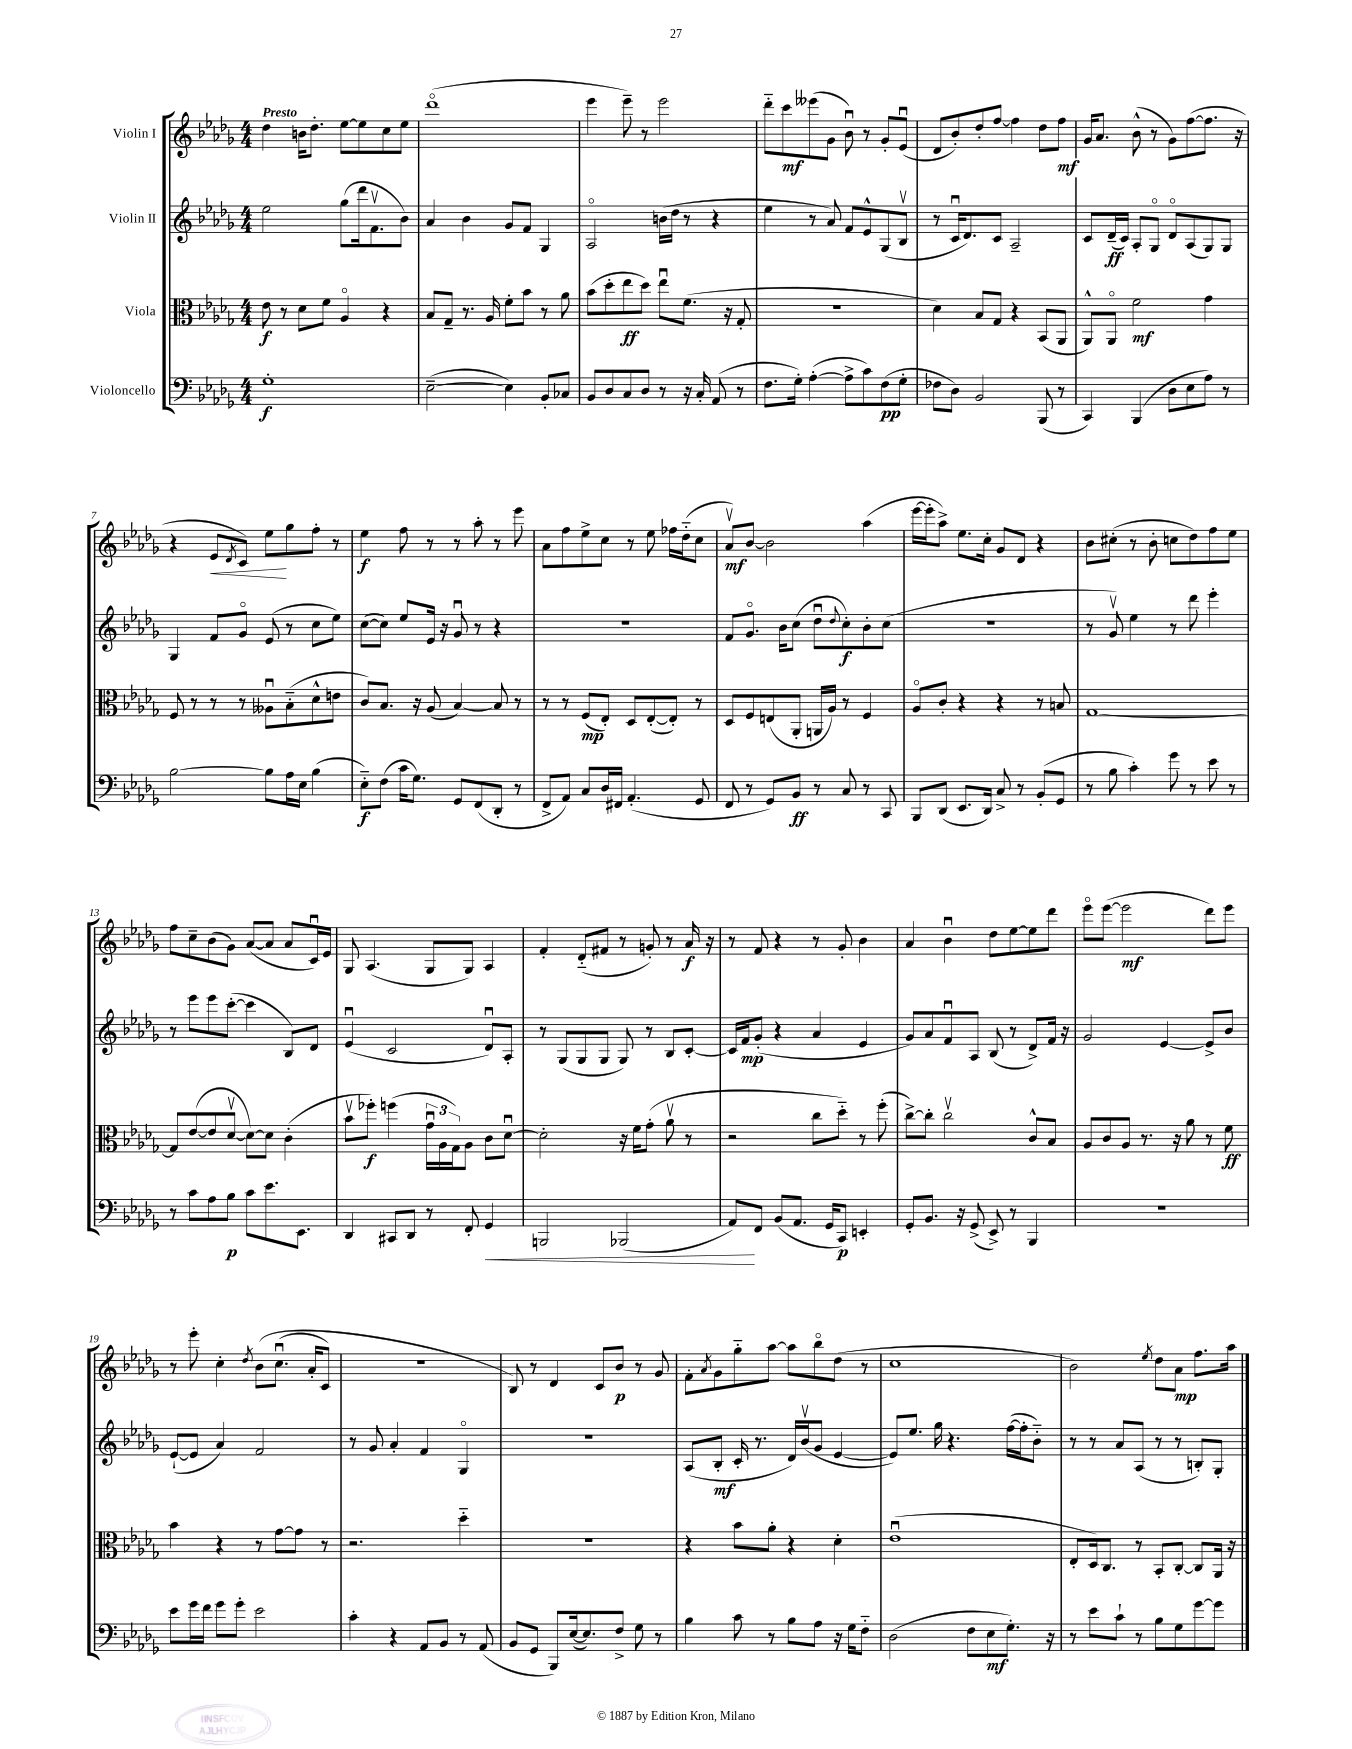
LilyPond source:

<<
\new StaffGroup <<
\new Staff = "s0" \with { instrumentName = "Violin I" } {
    \clef treble \key des \major \numericTimeSignature \time 4/4 \tempo "Presto"
    des''4 b'16 des''8.-. ees''8~ ees''8 c''8 ees''8 |
    des'''1\flageolet( |
    ees'''4 ees'''8--) r8 ees'''2 |
    des'''8-_ c'''8\mf eeses'''8( ges'8 bes'8\downbow) r8 ges'8-. ees'8\downbow( |
    des'8 bes'8-.) des''8-. f''8~ f''4 des''8 f''8\mf |
    ges'16 aes'8. bes'8-^( r8 ges'8) f''8~( f''8. r16 |
    r4 ees'8\< \acciaccatura { des'8 } c'8) ees''8\! ges''8 f''8-. r8 |
    ees''4\f f''8 r8 r8 aes''8-. r8 ees'''8 |
    aes'8 f''8 ees''8-> c''8 r8 ees''8 fes''16 des''16-_( c''8 |
    aes'8\upbow\mf) bes'8~ bes'2 aes''4( |
    ees'''16~ ees'''16-. aes''8->) ees''8. c''16-. ges'8 des'8 r4 |
    bes'8 cis''8-.( r8 bes'8-. c''8 des''8) f''8 ees''8 |
    f''8 c''8-- bes'8( ges'8) aes'8~( aes'8 aes'8 c'16\downbow) ees'16 |
    ges8 aes4.( ges8 ges8) aes4 |
    f'4-. des'8-_( fis'8 r8 g'8-.) r8 aes'16\f r16 |
    r8 f'8 r4 r8 ges'8-. bes'4 |
    aes'4 bes'4\downbow des''8 ees''8~ ees''8 des'''8 |
    ees'''8\flageolet ees'''8~( ees'''2\mf des'''8) ees'''8 |
    r8 ees'''8-. c''4-. \acciaccatura { des''8 } bes'8\( c''8.\downbow( aes'16-. c'8) |
    r1 |
    bes8\) r8 des'4 c'8 bes'8\p r8 ges'8 |
    f'8-. \acciaccatura { aes'8 } ges'8 ges''8-_ aes''8~ aes''8 bes''8\flageolet des''8( r8 |
    c''1 |
    bes'2) \acciaccatura { ees''8 } des''8 aes'8\mp f''8. aes''16 \bar "|." |
}
\new Staff = "s1" \with { instrumentName = "Violin II" } {
    \clef treble \key des \major \numericTimeSignature \time 4/4
    ees''2 ges''8( des'''16 f'8.\upbow bes'8) |
    aes'4 bes'4 ges'8 f'8 ges4 |
    aes2\flageolet b'16( des''16 r8 r4 |
    ees''4 r8 aes'8) f'8 ees'8-^ ges8( bes8\upbow |
    r8 c'16\downbow des'8.) c'8 aes2-- |
    c'8 des'16--\ff( c'16) aes8-. ges8\flageolet des'8\flageolet aes8( ges8) ges8 |
    ges4 f'8 ges'8\flageolet ees'8( r8 c''8 ees''8) |
    c''8~( c''8) ees''8 ees'16 r16 ges'8\downbow r8 r4 |
    R1 |
    f'8 ges'8.\flageolet bes'16 c''8( des''8\downbow \appoggiatura { des''8 } c''8-.\f) bes'8-. c''8( |
    R1 |
    r8 ges'8\upbow) ees''4 r8 des'''8 ees'''4-. |
    r8 ees'''8 ees'''8 c'''8~-.( c'''4 bes8) des'8 |
    ees'4\downbow( c'2 des'8\downbow) aes8-. |
    r8 ges8( ges8 ges8 ges8) r8 bes8 c'8~-. |
    c'16 f'16\mp ges'8-.( r4 aes'4 ees'4 |
    ges'8) aes'8 f'8\downbow aes8 bes8( r8 des'8->) f'16 r16 |
    ges'2 ees'4~ ees'8-> bes'8 |
    ees'8~-!( ees'8 aes'4) f'2 |
    r8 ges'8 aes'4-. f'4 ges4\flageolet |
    R1 |
    aes8( bes8-.\mf c'16-. r8. des'16) bes'16\upbow( ges'8 ees'4~ |
    ees'8) ees''8. ges''16 r4. f''16~( f''16-. bes'8-_) |
    r8 r8 aes'8 aes8( r8 r8 b8-.) ges8-. \bar "|." |
}
\new Staff = "s2" \with { instrumentName = "Viola" } {
    \clef alto \key des \major \numericTimeSignature \time 4/4
    ees'8\f r8 des'8 f'8 aes4\flageolet r4 |
    bes8 ges8-- r8. aes16 f'8-. bes'8 r8 aes'8 |
    bes'8( des''8-. ees''8\ff des''8) ees''8\downbow f'8.( r16 ges8-. |
    R1 |
    des'4) bes8 ges8 r4 bes,8( aes,8 |
    aes,8-^) aes,8\flageolet f'2\mf ges'4 |
    f8 r8 r8 r8 aeses8\downbow bes8-_( des'8-^ e'8 |
    c'8) bes8. r16 aes8( bes4~) bes8 r8 |
    r8 r8 f8\mp( ees8-.) des8 ees8~-.( ees8-.) r8 |
    des8 f8 e8( aes,8-. a,16 aes16) r8 f4 |
    aes8\flageolet c'8-. r4 r4 r8 b8 |
    ges1~ |
    ges8 ees'8~( ees'8 des'8~\upbow des'8~) des'8 c'4-.( |
    bes'8\upbow fes''8-.\f) f''4( \tuplet 3/2 { ges'16\downbow aes16 ges16) } aes8 c'8 des'8~\downbow |
    des'2-. r16 f'16 ges'8-.( aes'8\upbow r8 |
    r2 c''8 des''8-_) r8 f''8-.( |
    c''8~->) c''8-. c''2\upbow c'8-^ bes8 |
    aes8 c'8 aes8 r8. r16 aes'8 r8 f'8\ff |
    bes'4 r4 r8 ges'8~ ges'8 r8 |
    r2. des''4-_ |
    R1 |
    r4 bes'8 aes'8-. r4 des'4-. |
    ees'1\downbow( |
    ees8-. des16) c8. r8 bes,8-. c8~-. c8 aes,16 r16 \bar "|." |
}
\new Staff = "s3" \with { instrumentName = "Violoncello" } {
    \clef bass \key des \major \numericTimeSignature \time 4/4
    ges1-.\f |
    ees2~--( ees4) bes,8-. ces8 |
    bes,8 des8 c8 des8 r8 r16 c16-. aes,8( r8 |
    f8. ges16-.) aes4~-.( aes8-> c'8) f8\pp( ges8-. |
    fes8 des8) bes,2 bes,,8( r8 |
    c,4) bes,,4( des8 ees8 aes8) r8 |
    bes2~ bes8 aes16 ees16 bes4( |
    ees8-_\f) f8( c'16 ges8.) ges,8 f,8( des,8-. r8 |
    f,8-> aes,8) c8 des16 fis,16 aes,4.-.( ges,8 |
    f,8 r8 ges,8) bes,8\ff r8 c8 r8 c,8 |
    bes,,8 des,8( ees,8. des,16) c8-> r8 bes,8-.( ges,8 |
    r8 bes8 c'4-.) ges'8 r8 ees'8 r8 |
    r8 c'8 aes8 bes8\p c'8 ees'8. ees,8. |
    des,4 cis,8 des,8 r8 f,8-. ges,4\< |
    b,,2 bes,,2( |
    aes,8\!) f,8 bes,8( aes,8. ges,16 c,8\p) e,4-. |
    ges,8-. bes,8. r16 ges,8->( ees,8->) r8 bes,,4 |
    R1 |
    ees'8 ges'16 f'16 ges'8 ges'8-. ees'2 |
    c'4-. r4 aes,8 bes,8 r8 aes,8( |
    bes,8 ges,8 bes,,8) ees16~( ees8.) f8-> ges8 r8 |
    bes4 c'8 r8 bes8 aes8 r16 ges16 f8-_ |
    des2( f8 ees8\mf ges8.-.) r16 |
    r8 ees'8 c'8-! r8 bes8 ges8 ges'8~ ges'8 \bar "|." |
}
>>
>>
